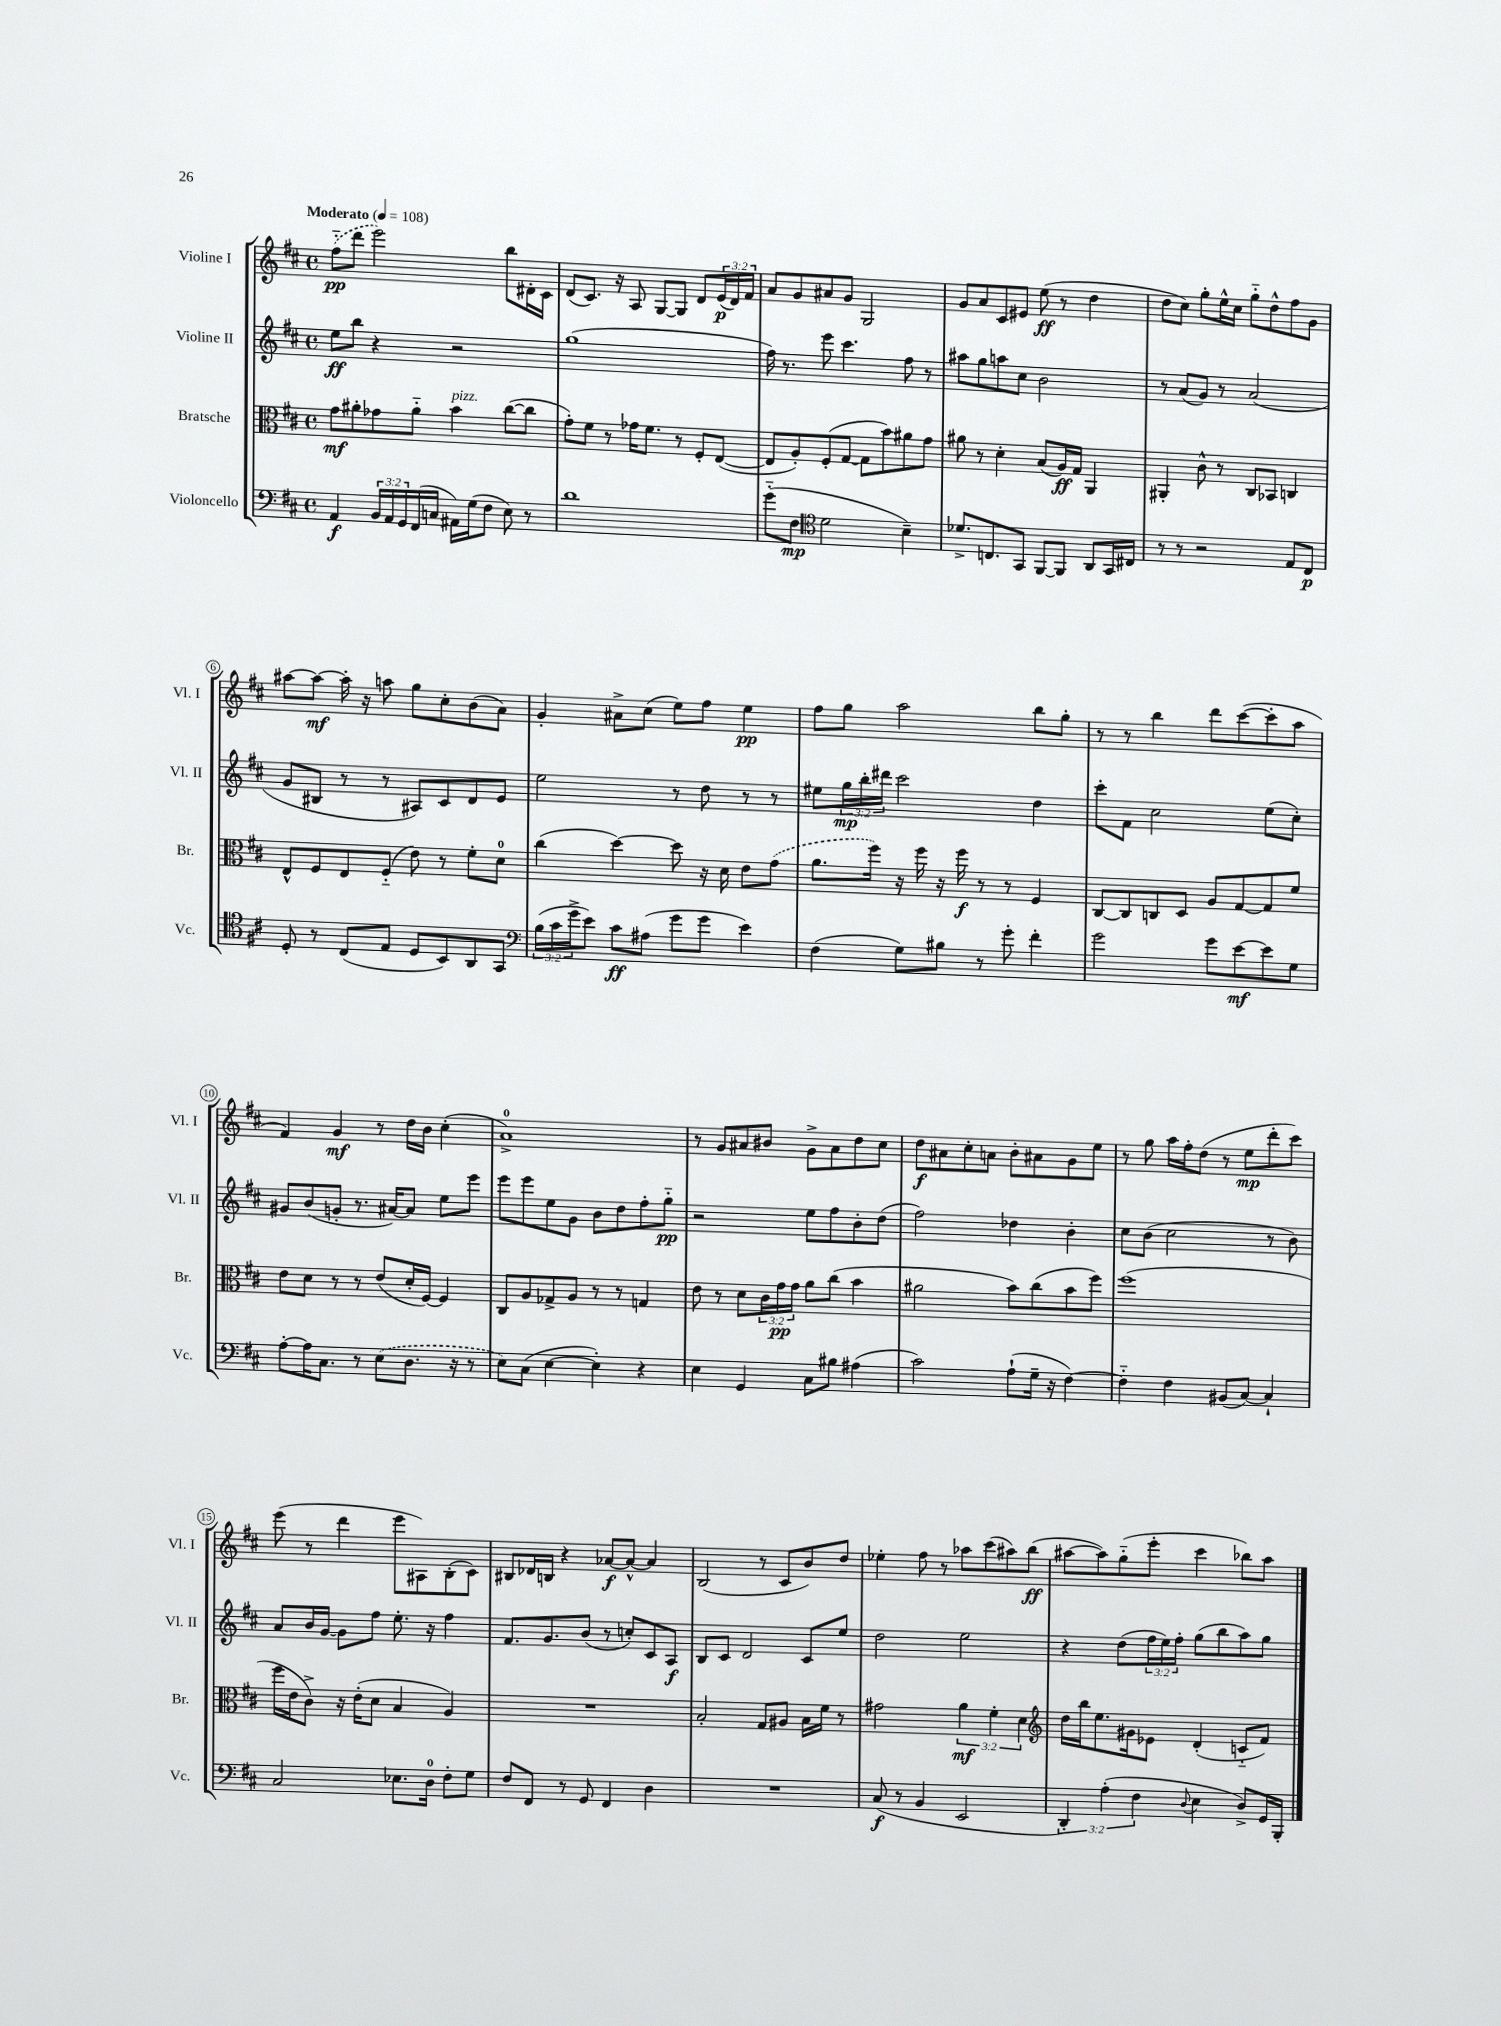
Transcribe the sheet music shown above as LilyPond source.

<<
\new StaffGroup <<
\new Staff = "s0" \with { instrumentName = "Violine I" shortInstrumentName = "Vl. I" } {
    \clef treble \key d \major \defaultTimeSignature \time 4/4 \override Staff.TupletNumber.text = #tuplet-number::calc-fraction-text \tempo "Moderato" 4 = 108
    \once \slurDashed fis''8-_\pp( d'''8 e'''2) b''8 dis'16-. cis'16 |
    d'8( cis'8.) r16 a8 g8~ g8 d'8 \tuplet 3/2 { e'16\p( d'16) fis'16 } |
    a'8 g'8 ais'8 g'8 g2 |
    g'8 a'8 cis'8 eis'8 e''8\ff( r8 d''4 |
    d''8 cis''8) g''8-. e''16-^ cis''16 g''8-_ d''8-^ fis''8 g'8 |
    ais''8~ ais''8~\mf ais''16-. r16 a''8 g''8 cis''8-. b'8( a'8) |
    g'4-. ais'8-> cis''8( e''8) fis''8 e''4\pp |
    fis''8 g''8 a''2 b''8 g''8-. |
    r8 r8 b''4 d'''8 cis'''8~( cis'''8-. a''8 |
    fis'4) g'4\mf r8 d''16 b'16 cis''4-.( |
    a'1-0->) |
    r8 g'8 ais'8 bis'8 g'8-> ais'8 d''8 cis''8 |
    d''8\f ais'8 cis''8-. a'8 b'8-. ais'8 g'8 e''8 |
    r8 g''8 a''16 fis''16-. d''8( r8 e''8\mp d'''8-. cis'''8) |
    e'''8( r8 d'''4 e'''8 ais8) b8-.( cis'8) |
    bis8 des'16 b16 r4 aes'8~\f aes'8~-^ aes'4 |
    b2( r8 cis'8 b'8) d''8 |
    ees''4-. fis''8 r8 aes''8 cis'''8( ais''8) b''8\ff( |
    ais''8~ ais''8) g''8-_( e'''8-. cis'''4 bes''8) ais''8 \bar "|." |
}
\new Staff = "s1" \with { instrumentName = "Violine II" shortInstrumentName = "Vl. II" } {
    \clef treble \key d \major \defaultTimeSignature \time 4/4 \override Staff.TupletNumber.text = #tuplet-number::calc-fraction-text
    e''8\ff b''8 r4 r2 |
    g''1( |
    fis''16) r8. e'''8 cis'''4. fis''8 r8 |
    ais''8 g''8 a''8 cis''8 b'2 |
    r8 a'8( g'8) r8 a'2( |
    g'8 bis8 r8 r8 ais8) cis'8 d'8 e'8 |
    e''2 r8 d''8 r8 r8 |
    eis''8 \tuplet 3/2 { g''16\mp b''16-. dis'''16 } cis'''2 d''4 |
    cis'''8-. fis'8 cis''2 e''8( cis''8-.) |
    gis'8 b'8( g'8-. r8. ais'16~) ais'8 e''8 e'''8 |
    e'''8 e'''8 e''8 g'8 b'8 d''8 fis''8-. g''8-_\pp |
    r2 e''8 fis''8 b'8-. d''8( |
    fis''2) des''4 b'4-. |
    cis''8 b'8( cis''2 r8 b'8) |
    a'8 b'16 g'16~ g'8 fis''8 e''8.-. r16 fis''4 |
    fis'8. g'8. b'8( r8 c''8-.) cis'8 a8\f |
    b8 cis'8 d'2 cis'8 e''8 |
    d''2 e''2 |
    r4 d''8( \tuplet 3/2 { fis''16 e''16) fis''16-. } g''8( b''8 a''8) g''8 \bar "|." |
}
\new Staff = "s2" \with { instrumentName = "Bratsche" shortInstrumentName = "Br." } {
    \clef alto \key d \major \defaultTimeSignature \time 4/4 \override Staff.TupletNumber.text = #tuplet-number::calc-fraction-text
    g'8\mf ais'8-. ges'8 ais'8-_ b'4^\markup { \italic "pizz." } cis''8~( cis''8 |
    g'8-.) fis'8 r8 ges'16 fis'8. r8 fis8-. e8~( |
    e8 a8-.) fis8-.( g8~ g8 b'8) ais'8 g'8 |
    ais'8 r8 d'4-. b8( a16\ff) g16 a,4 |
    ais,4-. cis'8-^ r8 cis8 bes,8 c4 |
    e8-^ fis8 e8 fis8-_( e'8) r8 fis'8-. d'8-0 |
    cis''4( d''4~) d''8 r16 d'16 e'8 \once \slurDashed g'8( |
    a'8. fis''16) r16 fis''16 r16 fis''16\f r8 r8 fis4 |
    cis8~ cis8 c8 d8 a8 g8~ g8 fis'8 |
    e'8 d'8 r8 r8 e'8( d'16-. fis16~) fis4 |
    cis8 a8 ges8-> a8 r8 r8 g4 |
    e'8 r8 d'8 \tuplet 3/2 { cis'16 g'16\pp g'16 } a'8 cis''8( b'4 |
    ais'2 b'8) cis''8( b'8 fis''8) |
    fis''1( |
    fis''16 e'16 cis'8->) r16 e'16-.( d'8 b4 a4) |
    R1 |
    b2-. g8 ais8 b16 fis'16 r8 |
    gis'2 \tuplet 3/2 { a'4\mf fis'4-. d'4 } |
    \clef treble d''16 b''16 e''8. gis'16 ees'8 d'4-.( c'8-_ fis'8) \bar "|." |
}
\new Staff = "s3" \with { instrumentName = "Violoncello" shortInstrumentName = "Vc." } {
    \clef bass \key d \major \defaultTimeSignature \time 4/4 \override Staff.TupletNumber.text = #tuplet-number::calc-fraction-text
    a,4\f \tuplet 3/2 { b,16 a,16 g,16 } fis,16( c16 ais,16) g16( fis8 e8) r8 |
    d'1 |
    g'8-_( fis8\mp \clef tenor d'2 b4--) |
    des'8.-> c8. g,8 fis,8~ fis,8 a,8 g,16 cis16 |
    r8 r8 r2 e8 cis8\p |
    d8-. r8 cis8( e8 d8 b,8) a,8 g,8 |
    \clef bass \tuplet 3/2 { b16( cis'16 g'16-> } e'8) cis'8\ff ais8( g'8 g'8 e'4) |
    fis4( g8) bis8 r8 g'8-. fis'4-. |
    g'2 g'8 e'8~\mf e'8 g8 |
    a8~-. a16 cis8. r8 \once \slurDashed e8( d8. r16 r8 |
    e8) cis8( e4~ e4-.) r4 |
    e4 g,4 cis8 bis8 ais4( |
    cis'2) a8-!( g16-- r16 fis4~) |
    fis4-_ fis4 bis,8( cis8~) cis4-! |
    cis2 ees8. d16-0 fis8-. g8 |
    fis8 fis,8 r8 g,8 fis,4 d4 |
    R1 |
    cis8\f( r8 b,4 e,2 |
    \tuplet 3/2 { d,4-.) a4-.( fis4 } \appoggiatura { d8 } e4 d8->) g,16 b,,16-. \bar "|." |
}
>>
>>
\layout { \context { \Score \override BarNumber.stencil = #(make-stencil-circler 0.1 0.3 ly:text-interface::print) } }
